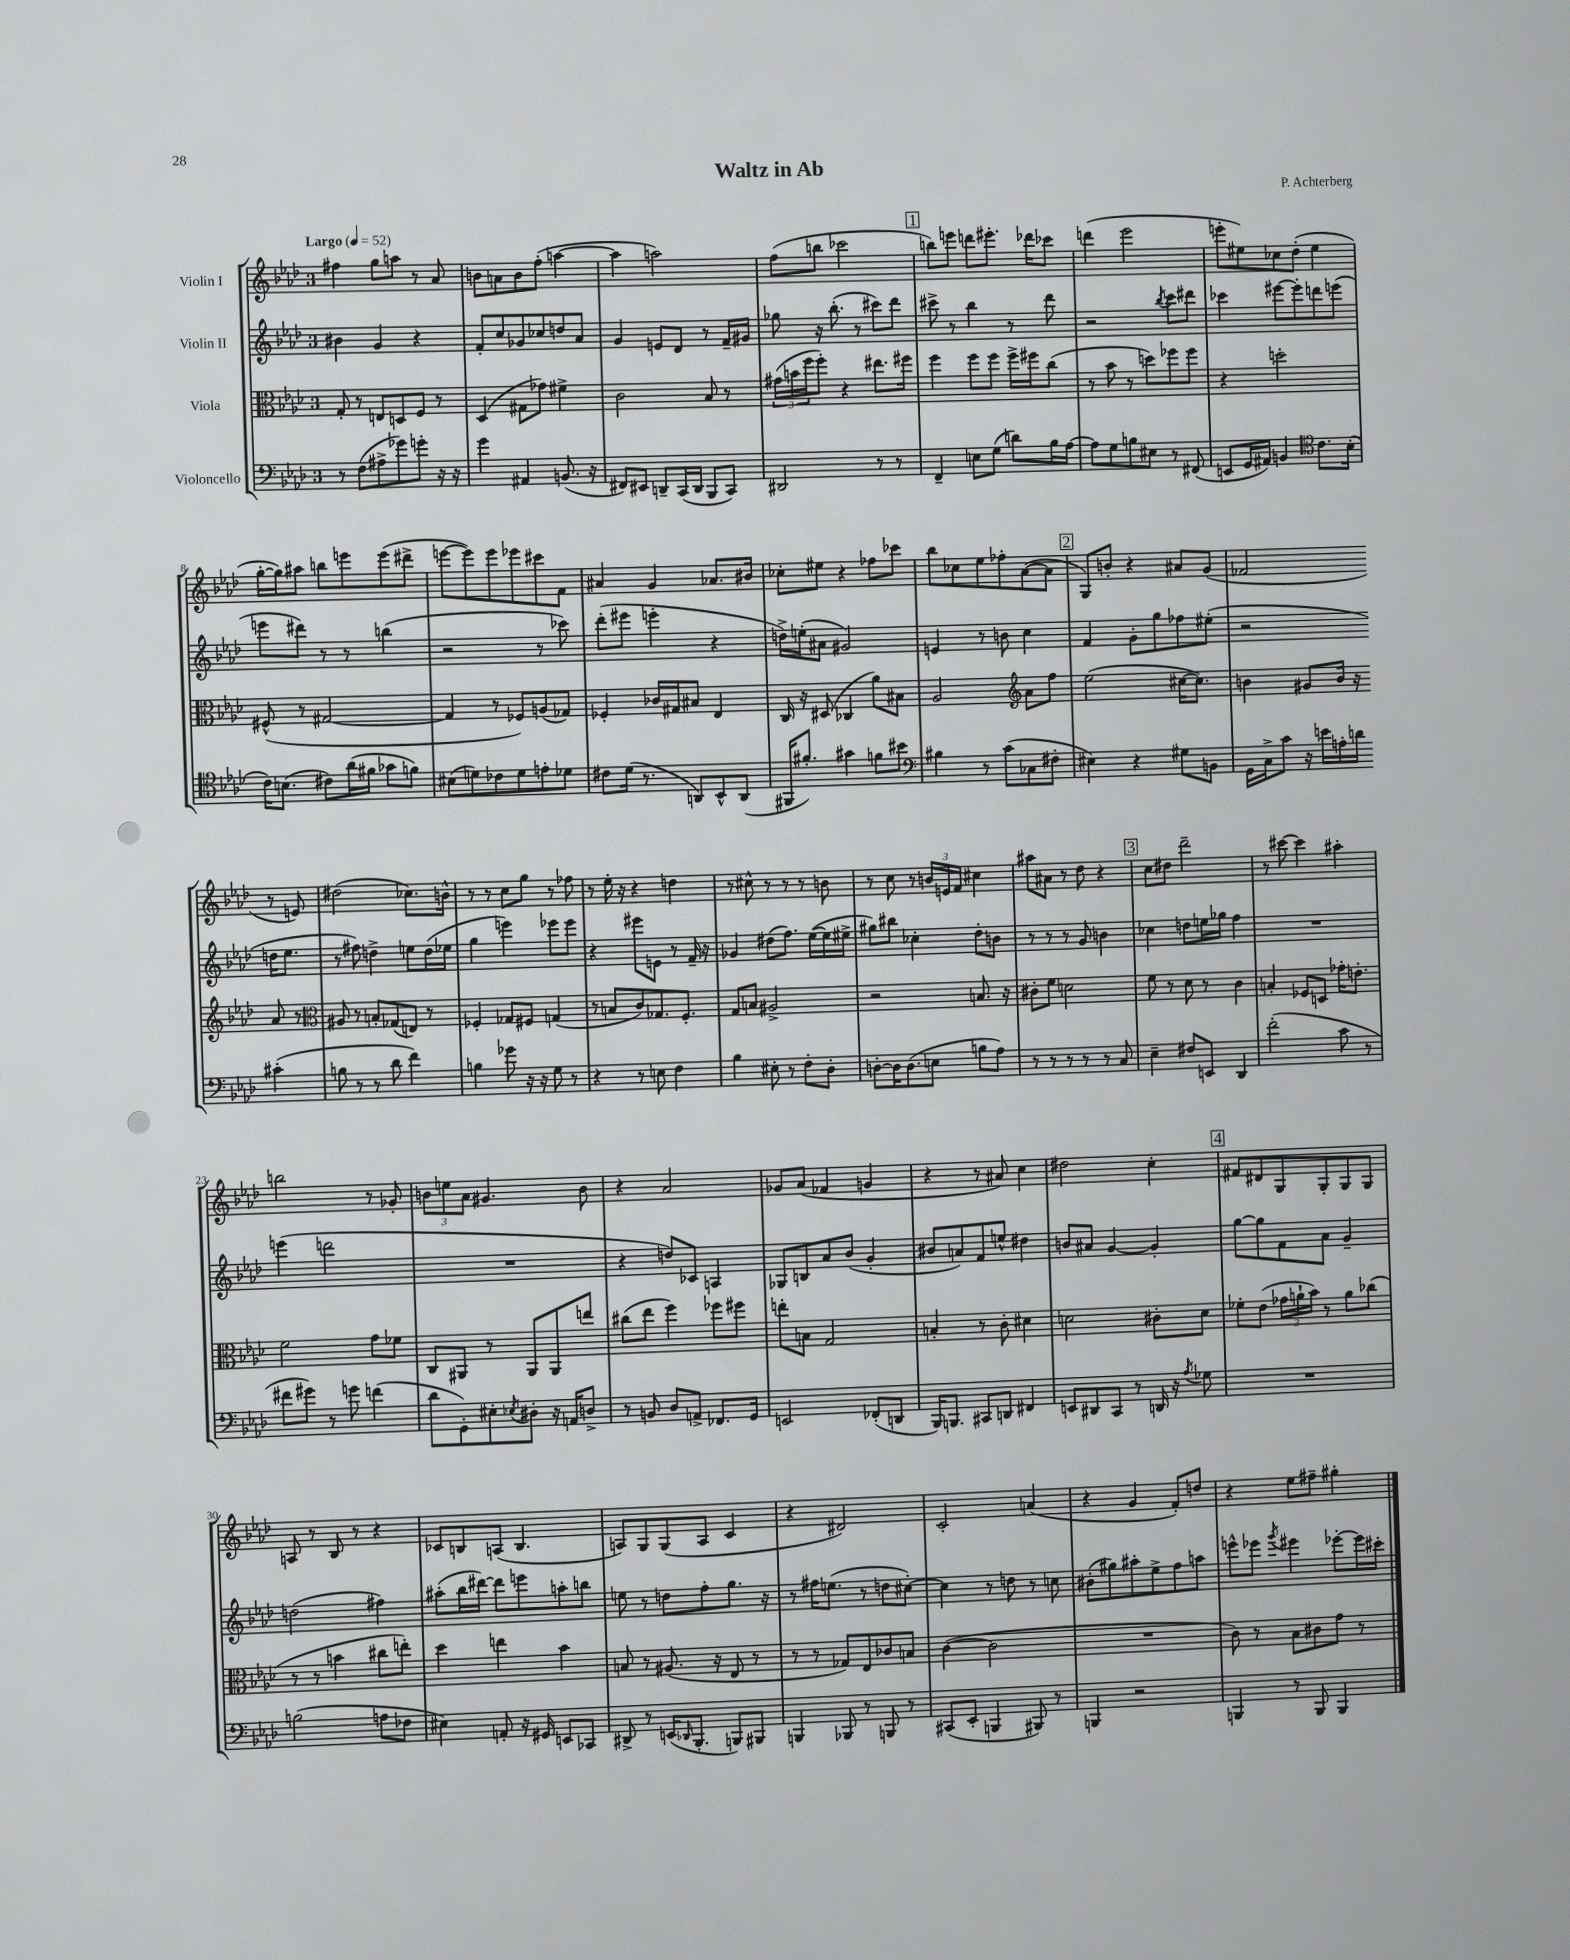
\header { title = "Waltz in Ab" composer = "P. Achterberg" }
<<
\new StaffGroup <<
\new Staff = "s0" \with { instrumentName = "Violin I" } {
    \clef treble \key aes \major \once \override Staff.TimeSignature.style = #'single-digit \time 3/4 \tempo "Largo" 4 = 52
    fis''4 g''8 a''8 r8 aes'8 |
    b'8 a'8 b'8 f''8-.( a''4~ |
    a''4 a''2) |
    f''8( b''8 ces'''2 |
    \mark \markup { \box "1" } b''8) e'''8 d'''8 eis'''8.-. des'''16 ces'''8 |
    d'''4( ees'''2 |
    e'''8-. eis''8) ces''8 des''8-.( eis''4 |
    g''16~-. g''16) ais''8 b''8 e'''8 e'''8( dis'''8-> |
    e'''8~ e'''8) e'''8 ees'''8 cis'''8 f'8 |
    ais'4 g'4 aes'8. bis'16 |
    ces''8-. eis''8 r4 fes''8 ces'''8 |
    bes''8 ces''8 ees''8 fes''8-. aes'8~( aes'8 |
    \mark \markup { \box "2" } g8) b'8-. r4 ais'8 g'8( |
    fes'2 r8 e'8) |
    dis''2( ces''8.) b'16-^ |
    r8 r8 c''8 g''8 r8 fes''8 |
    r8 ees''16-. r16 r4 d''4 |
    r8 cis''8-^ r8 r8 r8 b'8 |
    r8 c''8 r8 \tuplet 3/2 { b'16 e'16 f'16 } cis''4 |
    ais''8 ais'8 r8 des''8 r4 |
    \mark \markup { \box "3" } c''8 dis''8 des'''2-- |
    r8 cis'''8~ cis'''4 ais''4-. |
    b''2 r8 ges'8-. |
    \tuplet 3/2 { b'8 e''8 aes'8 } gis'4. b'8 |
    r4 aes'2 |
    ges'8 aes'8( fes'4 g'4 |
    r4 r8 ais'8) c''4 |
    dis''2 c''4-. |
    \mark \markup { \box "4" } fis'8 dis'8 g8 g8-. g8 g8 |
    a8 r8 bes8 r8 r4 |
    ces'8 b8 a8( b4. |
    a8) g8 g8( a8 c'4 |
    r4 dis'2) |
    c'2-. a'4( |
    r4 g'4 f'8-.) d''8 |
    r4 ees''8 fis''8-- gis''4-. \bar "|." |
}
\new Staff = "s1" \with { instrumentName = "Violin II" } {
    \clef treble \key aes \major \once \override Staff.TimeSignature.style = #'single-digit \time 3/4
    bis'4 g'4 r4 |
    f'8-. c''8 ges'8 ces''8 d''8 aes'8 |
    g'4 e'8 des'8 r8 f'16-- gis'16 |
    ges''8 r16 bes''8.-.( r8 cis'''8) des'''8 |
    \mark \markup { \box "1" } cis'''8-> r8 bes''4 r8 des'''8 |
    r2 \acciaccatura { bes''8 } c'''8 dis'''8 |
    ces'''4 eis'''8~ eis'''8-. d'''8 e'''8( |
    e'''8 dis'''8) r8 r8 b''4( |
    r2 r8 ces'''8) |
    des'''8-.( eis'''8 e'''4-. r4 |
    d''16->) e''16-.( ais'8 gis'2) |
    e'4 r8 b'8 c''4 |
    \mark \markup { \box "2" } f'4 g'8-. g''8 fes''8 eis''8-.( |
    r2 d''16 ees''8. |
    r8 fis''8) d''4-> e''8 d''16( ees''16 |
    g''4 e'''4) ees'''8 ees'''8 |
    r4 eis'''8 e'8 r8 f'16-- r16 |
    ges'4 dis''8( f''8.) ees''16~( ees''16 eis''16-> |
    gis''8) bis''8 ces''4-. des''8-. b'8 |
    r8 r8 r8 g'8 b'4 |
    \mark \markup { \box "3" } ces''4 d''8 e''16 ges''16 f''4 |
    R2. |
    e'''4( d'''2 |
    R2. |
    r4 d''8) ces'8 a4 |
    ges8 b8 aes'8 bes'8( g'4-. |
    bis'8 a'8) f'8 e''8-^ dis''4 |
    b'8 ais'8 g'4~ g'4-. |
    \mark \markup { \box "4" } g''8~ g''8 f'8 aes'8 g'4-- |
    d''2( fis''4) |
    ais''8-.( bes''16 dis'''16~) dis'''8 e'''8 a''8-. b''8 |
    e''8 r8 d''8 f''8-. g''8. r16 |
    r8 fis''16 e''8.( r8 d''8 cis''8~-.) |
    cis''4 r8 d''8 r8 c''8 |
    bis'8-.( gis''8) ais''8-. ees''8-> f''8 a''8 |
    e'''8-^ ees'''8 \acciaccatura { g'''8 } eis'''4 ees'''8~-. ees'''16 cis'''16-. \bar "|." |
}
\new Staff = "s2" \with { instrumentName = "Viola" } {
    \clef alto \key aes \major \once \override Staff.TimeSignature.style = #'single-digit \time 3/4
    g8-. r8 e8 d8 f8 r8 |
    des4( gis8 ges'8) fis'4-> |
    c'2 bes8 r8 |
    \tuplet 3/2 { gis'16( b'16 f''16 } f''8-.) r4 eis''8. fis''16 |
    \mark \markup { \box "1" } f''4 f''8 f''8 f''16-> fis''16 c''8( |
    r8 bes'8 r8 d''8) fes''8 fes''8 |
    r4 d''2-. |
    fis8-^( r8 gis2~ |
    gis4 r8 fes8) a8( ges8) |
    fes4-. ces'16 gis16 bis8 ees4 |
    c16 r16 dis8( ces4 aes'8) bis8 |
    aes2 \clef treble aes'8 f''8 |
    \mark \markup { \box "2" } ees''2( cis''16~ cis''8.) |
    b'4 gis'8 b'16 r16 aes'8 r8 |
    \clef alto ais8 r8 b8-. ges8( e8) r8 |
    fes4-. ges8 fis8 g4( |
    r8 b8 c'8) ges8. f8.-. |
    g8 b8 ais2-> |
    r2 b8. r16 |
    cis'8-. f'8 d'2 |
    \mark \markup { \box "3" } f'8 r8 des'8 r8 c'4 |
    b4-. fes8 d8 ges'16-. e'8.-. |
    f'2 g'8 fes'8 |
    c8 ais,8 r8 ais,8 ais,8 e''8 |
    cis''8( ees''8 f''4) fes''8 fis''8 |
    e''8-. b8 g2 |
    b4-. r8 c'8-. dis'4 |
    d'2 cis'8-. d'8 |
    \mark \markup { \box "4" } fes'8-. ees'8( \tuplet 3/2 { ges'16 a'16-! bes'16) } r8 a'8 ces''8( |
    r8 r8 b'4 cis''8 e''8-.) |
    des''4 e''4 bes'4 |
    b8 r8 ais8.( r16 ees8 r8 |
    r8 r8 ges8) ees8 ces'8 b8 |
    c'4~( c'2 |
    R2. |
    c'8) r8 bes8 cis'8 g'8 r8 \bar "|." |
}
\new Staff = "s3" \with { instrumentName = "Violoncello" } {
    \clef bass \key aes \major \once \override Staff.TimeSignature.style = #'single-digit \time 3/4
    r8 f8( ais8-> ges'8) g'8-. r16 r16 |
    g'4 ais,4 b,8.( r16 |
    fis,8) eis,8 d,8-- c,16( d,16 bes,,8 c,8) |
    dis,2 r8 r8 |
    \mark \markup { \box "1" } f,4-- e8 g8( d'8) bes16 aes16~ |
    aes8 g8 b8 eis8 r8 fis,8( |
    e,8 g,16 ais,16) b,4 \clef tenor c'8. bes16-.( |
    c'16) b8.( cis'8) aes'16( fis'16 ges'8 f'8) |
    bis8( d'8) ces'8 d'8 e'8-. des'8 |
    cis'8 des'16( r8. a,8) bes,8-^ a,8( |
    fis,16 fis'8.-.) gis'4 f'8 bis'8 |
    \clef bass bis4 r8 c'8( ces8 fis8-. |
    \mark \markup { \box "2" } eis4) r4 gis8 b,8 |
    g,16 c16-> c'8 r16 e'16 a16-. d'16 cis'4-.( |
    b8 r8 r8 des'8 f'4) |
    b4 ges'8 r16 r16 g8 r8 |
    r4 r8 e8 f4 |
    bes4 eis8-. r8 f8-. des8-. |
    d8~-. d16 d8.( e8 b8 aes8) |
    r8 r8 r8 r8 r8 c8 |
    \mark \markup { \box "3" } ees4-- fis8 e,8 des,4 |
    f'2-.( c'8 r8 |
    fis'8 gis'8) r8 g'8 f'4( |
    des'8 g,8-.) eis8-. \acciaccatura { ees8 } dis8-. r16 a,16 d8-> |
    r8 b,8 des8 a,8-> fes,8. g,16 |
    e,2 fes,8-.( d,8 |
    bes,,16) b,,8. cis,8 d,8 fis,4 |
    e,8 dis,8 c,8 r8 d,16 r16 \acciaccatura { aes8 } ges8 |
    \mark \markup { \box "4" } R2. |
    b2( a8 fes8 |
    eis4) a,8-. r16 gis,16 e,8 ces,8 |
    dis,8-> r8 e,16( \grace { des,16 } bes,,8.-. b,,8) bis,,8 |
    b,,4 bes,,8 r8 b,,8 r8 |
    cis,8( ees,8-. b,,4 bis,,8) r8 |
    b,,4 r2 |
    b,,4 r8 b,,8 b,,4 \bar "|." |
}
>>
>>
